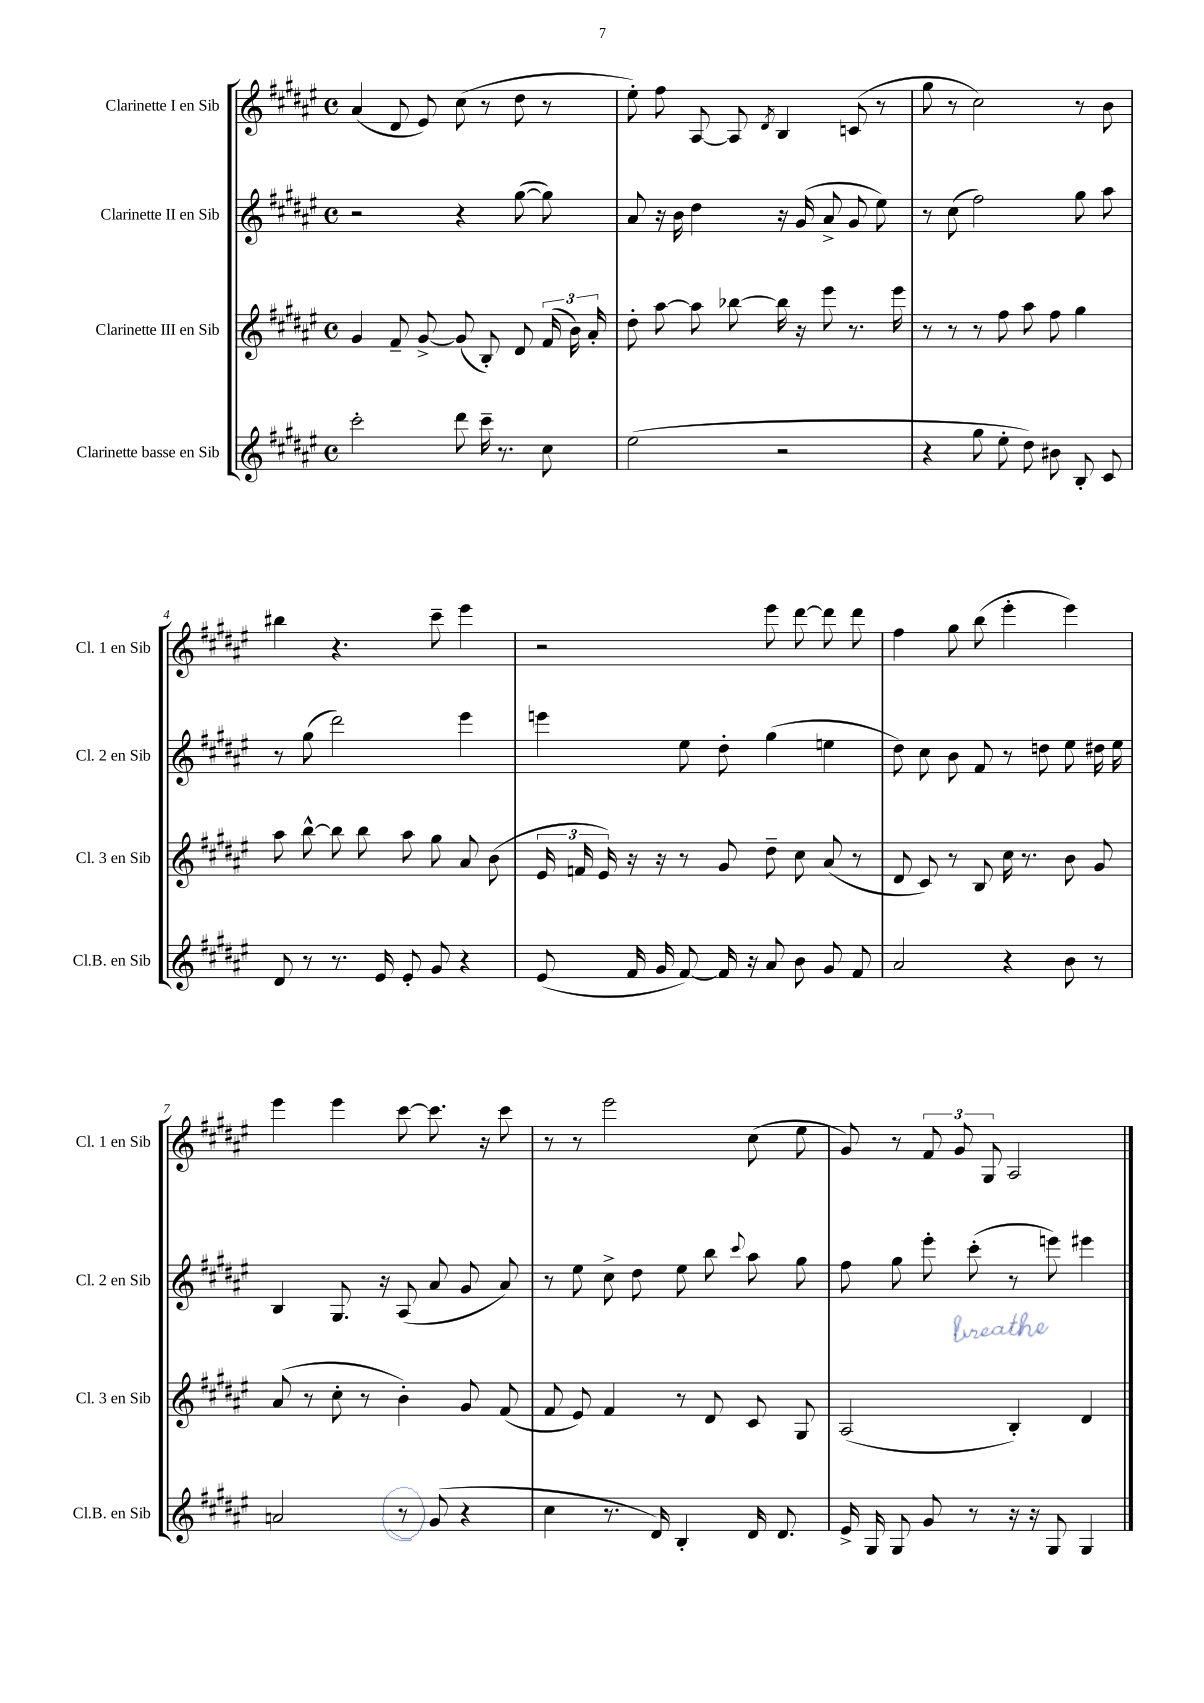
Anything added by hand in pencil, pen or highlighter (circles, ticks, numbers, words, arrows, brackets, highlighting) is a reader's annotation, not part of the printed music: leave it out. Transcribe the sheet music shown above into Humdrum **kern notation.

**kern	**kern	**kern	**kern
*staff4	*staff3	*staff2	*staff1
*clefG2	*clefG2	*clefG2	*clefG2
*k[f#c#g#d#a#e#]	*k[f#c#g#d#a#e#]	*k[f#c#g#d#a#e#]	*k[f#c#g#d#a#e#]
*M4/4	*M4/4	*M4/4	*M4/4
*met(c)	*met(c)	*met(c)	*met(c)
2ccc#'	4g#	2r	(4a#
.	8f#~	.	8d#
.	[8g#^	.	8e#)
8ddd#	(8g#]	4r	(8cc#
16ccc#~	8B')	.	8r
8.r	.	.	.
.	8d#	([8gg#	8dd#
8cc#	(24f#	8gg#])	8r
.	24b)	.	.
.	24a#'	.	.
=	=	=	=
(2ee#	8dd#'	8a#	8ee#')
.	[8aa#	16r	8ff#
.	.	16b	.
.	8aa#]	4dd#	[8A#
.	[8bb-	.	8A#]
.	.	.	8qd#
2r	16bb-]	16r	4B
.	16r	(16g#	.
.	8eee#	8a#^	.
.	8.r	8g#	(8c
.	.	8ee#)	8r
.	16eee#	.	.
=	=	=	=
4r	8r	8r	8gg#
.	8r	(8cc#	8r
8gg#	8r	2ff#)	2cc#)
8ee#'	8ff#	.	.
8dd#)	8aa#	.	.
8b#	8ff#	.	.
8B'	4gg#	8gg#	8r
8c#	.	8aa#	8b
=	=	=	=
8d#	8aa#	8r	4bb#
8r	[8bb^^	(8gg#	.
8.r	8bb]	2ddd#)	4.r
.	8bb	.	.
16e#	.	.	.
8e#'	8aa#	.	.
8g#	8gg#	.	8ccc#~
4r	8a#	4eee#	4eee#
.	(8b	.	.
=	=	=	=
(8e#	24e#	4eee	2r
.	24f	.	.
.	24e#)	.	.
16f#	16r	.	.
16g#	16r	.	.
[8f#)	8r	8ee#	.
16f#]	8g#	8dd#'	.
16r	.	.	.
8a#	8dd#~	(4gg#	8eee#
8b	8cc#	.	[8ddd#
8g#	(8a#	4ee	8ddd#]
8f#	8r	.	8ddd#
=	=	=	=
2a#	8d#	8dd#)	4ff#
.	8c#)	8cc#	.
.	8r	8b	8gg#
.	8B	8f#	(8bb
4r	16cc#	8r	4eee#'
.	8.r	.	.
.	.	8dd	.
8b	8b	8ee#	4eee#)
8r	8g#	16dd#	.
.	.	16ee#	.
=	=	=	=
2a	(8a#	4B	4eee#
.	8r	.	.
.	8cc#'	8.G#	4eee#
.	8r	.	.
.	.	16r	.
8r	4b')	(8A#	[8ccc#
(8g#	.	8a#	8.ccc#]
4r	8g#	8g#	.
.	.	.	16r
.	(8f#	8a#)	8ccc#
=	=	=	=
4cc#	8f#	8r	8r
.	8e#)	8ee#	8r
8.r	4f#	8cc#^	2eee#
.	.	8dd#	.
16d#)	.	.	.
4B'	8r	8ee#	.
.	8d#	8bb	.
.	.	8qqccc#	.
16d#	8c#	8aa#	(8cc#
8.d#	.	.	.
.	8G#	8gg#	8ee#
=	=	=	=
16e#^	(2A#	8ff#	8g#)
16G#	.	.	.
8G#	.	8gg#	8r
8g#	.	8eee#'	12f#
.	.	.	12g#
8r	.	(8ccc#'	.
.	.	.	12G#
16r	4B')	8r	2A#
16r	.	.	.
8G#	.	8eee)	.
4G#	4d#	4eee#	.
==	==	==	==
*-	*-	*-	*-
